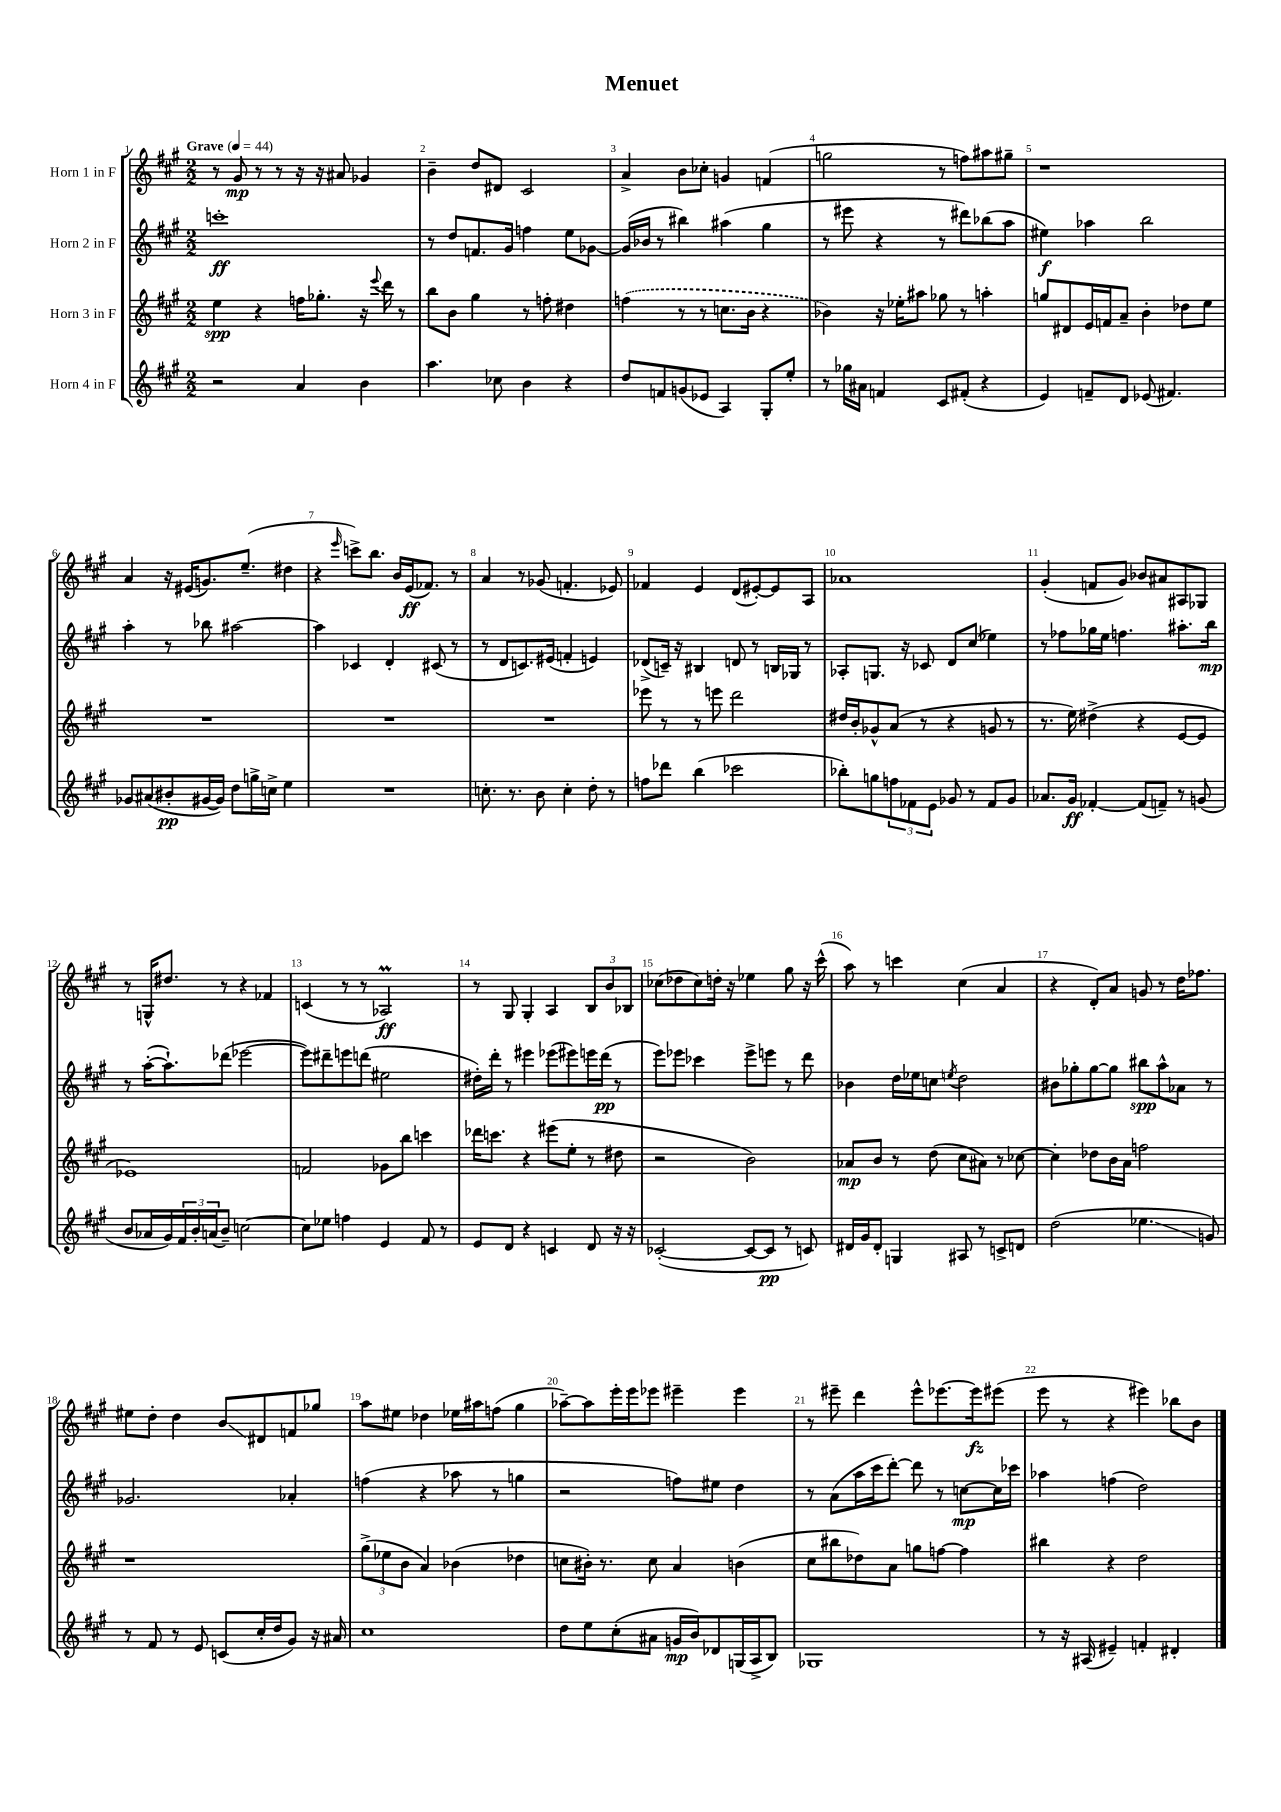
\header { title = "Menuet" }
<<
\new StaffGroup <<
\new Staff = "s0" \with { instrumentName = "Horn 1 in F" } {
    \clef treble \key a \major \numericTimeSignature \time 2/2 \tempo "Grave" 4 = 44
    r8 gis'8\mp r8 r8 r16 r16 ais'8 ges'4 |
    b'4-- d''8 dis'8 cis'2 |
    a'4-> b'8 ces''8-. g'4 f'4( |
    g''2 r8 f''8) ais''8 gis''8-- |
    r1 |
    a'4 r16 eis'16( g'8.) e''8.--( dis''4 |
    r4 \grace { e'''16 } c'''8->) b''8. b'16 e'16\ff( fes'8.) r8 |
    a'4 r8 ges'8( f'4.-. ees'8) |
    fes'4 e'4 d'8( eis'8~-.) eis'8 a8 |
    aes'1 |
    gis'4-.( f'8 gis'8) bes'8 ais'8 ais8 ges8 |
    r8 g16-^ dis''8. r8 r4 fes'4 |
    c'4( r8 r8 aes2\prall\ff) |
    r8 gis8 gis4-. a4 \tuplet 3/2 { b8 b'8 bes8 } |
    ces''8( des''8 ces''8) d''16-. r16 ees''4 gis''8 r16 cis'''16-^( |
    a''8) r8 c'''4 cis''4( a'4 |
    r4 d'8-.) a'8 g'8 r8 d''16 fes''8. |
    eis''8 d''8-. d''4 b'8\glissando dis'8 f'8 ges''8 |
    a''8 eis''8 des''4 ees''16 ais''16 f''8( gis''4 |
    aes''8~--) aes''8 e'''16-. e'''16 ees'''8 eis'''4-- eis'''4 |
    r8 eis'''8-- d'''4 eis'''8-^ ees'''8.~ ees'''16\fz eis'''8( |
    e'''8 r8 r4 eis'''4) bes''8 b'8 \bar "|." |
}
\new Staff = "s1" \with { instrumentName = "Horn 2 in F" } {
    \clef treble \key a \major \numericTimeSignature \time 2/2
    c'''1-.\ff |
    r8 d''8 f'8. gis'16 f''4 e''8 ges'8~ |
    ges'16( bes'16 r8 bis''4) ais''4( gis''4 |
    r8 eis'''8 r4 r8 dis'''8) bes''8( a''8 |
    eis''4\f) aes''4 b''2 |
    a''4-. r8 bes''8 ais''2~ |
    ais''4 ces'4 d'4-. cis'8( r8 |
    r8 d'8 c'8.) eis'16( f'4-. e'4) |
    des'8->( c'16--) r16 bis4 d'8 r8 b16 ges16 r8 |
    aes8-. g8. r16 ces'8 d'8 cis''8( ees''4) |
    r8 fes''8 ges''16 e''16 f''4. ais''8.-. b''16\mp |
    r8 a''16~-.( a''8.-!) des'''8( ees'''2~ |
    ees'''8) dis'''8-- e'''8 d'''8( eis''2 |
    dis''16-.) d'''16-. r8 eis'''4 ees'''8( eis'''8) e'''16 d'''16\pp( r8 |
    e'''8) ees'''8 ces'''4 ees'''8-> e'''8 r8 d'''8 |
    bes'4 d''16 ees''16 c''8 \acciaccatura { e''8 } d''2 |
    bis'8 ges''8-. ges''8~ ges''8 bis''8\spp a''8-^ aes'8 r8 |
    ges'2. aes'4-. |
    f''4( r4 aes''8 r8 g''4 |
    r2 f''8) eis''8 d''4 |
    r8 a'8( a''16 cis'''16 d'''8~-.) d'''8 r8 c''8~\mp c''16 ces'''16 |
    aes''4 f''4( d''2) \bar "|." |
}
\new Staff = "s2" \with { instrumentName = "Horn 3 in F" } {
    \clef treble \key a \major \numericTimeSignature \time 2/2
    e''4\spp r4 f''16 ges''8.-. r16 \appoggiatura { e'''8 } d'''16 r8 |
    b''8 b'8 gis''4 r8 f''8-. dis''4 |
    \once \slurDashed f''4( r8 r8 c''8. b'16 r4 |
    bes'4) r16 ees''16-. ais''8 ges''8 r8 a''4-. |
    g''8 dis'8 e'16 f'16 a'8-- b'4-. des''8 e''8 |
    R1 |
    R1 |
    R1 |
    ees'''8 r8 r8 e'''8 d'''2 |
    dis''16 b'16-. ges'8-^ a'8( r8 r4 g'8 r8 |
    r8. e''16) dis''4->( r4 e'8~ e'8 |
    ees'1) |
    f'2 ges'8 b''8 c'''4 |
    des'''16 c'''8. r4 eis'''8( e''8-. r8 dis''8 |
    r2 b'2) |
    aes'8\mp b'8 r8 d''8( cis''8 ais'8) r8 ces''8~ |
    ces''4-. des''8 b'16 a'16 f''2 |
    r1 |
    \tuplet 3/2 { gis''8->( ees''8 b'8 } a'4) bes'4( des''4 |
    c''8 bis'16-.) r8. c''8 a'4 b'4( |
    cis''8 bis''8 des''8) a'8 g''8 f''8~ f''4 |
    bis''4 r4 d''2 \bar "|." |
}
\new Staff = "s3" \with { instrumentName = "Horn 4 in F" } {
    \clef treble \key a \major \numericTimeSignature \time 2/2
    r2 a'4 b'4 |
    a''4. ces''8 b'4 r4 |
    d''8 f'8 g'8( ees'8 a4) gis8-. e''8-. |
    r8 ges''16 ais'16 f'4 cis'8 fis'8-.( r4 |
    e'4) f'8-- d'8 ees'8( fis'4.) |
    ges'8 ais'8( bis'8-.\pp gis'16~ gis'16) d''8 g''16-> c''16-> e''4 |
    R1 |
    c''8.-. r8. b'8 c''4-. d''8-. r8 |
    f''8 des'''8 b''4( ces'''2 |
    bes''8-.) g''8 \tuplet 3/2 { f''8 fes'8 e'8 } ges'8 r8 fes'8 ges'8 |
    aes'8. gis'16\ff fes'4~-. fes'8( f'8--) r8 g'8( |
    b'8 aes'16 gis'16) \tuplet 3/2 { fis'16 b'16-. a'16( } b'8--) c''2~ |
    c''8 ees''8 f''4 e'4 fis'8 r8 |
    e'8 d'8 r4 c'4 d'8 r16 r16 |
    ces'2~-.( ces'8~ ces'8\pp r8 c'8) |
    dis'16 gis'16 dis'8-. g4 ais8 r8 c'8-> d'8 |
    d''2( ees''4.\glissando g'8) |
    r8 fis'8 r8 e'8 c'8( cis''16-. d''16 gis'8) r16 ais'16 |
    cis''1 |
    d''8 e''8 cis''8-.( ais'8 g'16\mp b'16) des'8 g16( a16-> b8) |
    ges1 |
    r8 r16 ais16( eis'4--) f'4-. dis'4-. \bar "|." |
}
>>
>>
\layout { \context { \Score \override BarNumber.break-visibility = ##(#f #t #t) barNumberVisibility = #all-bar-numbers-visible } }
